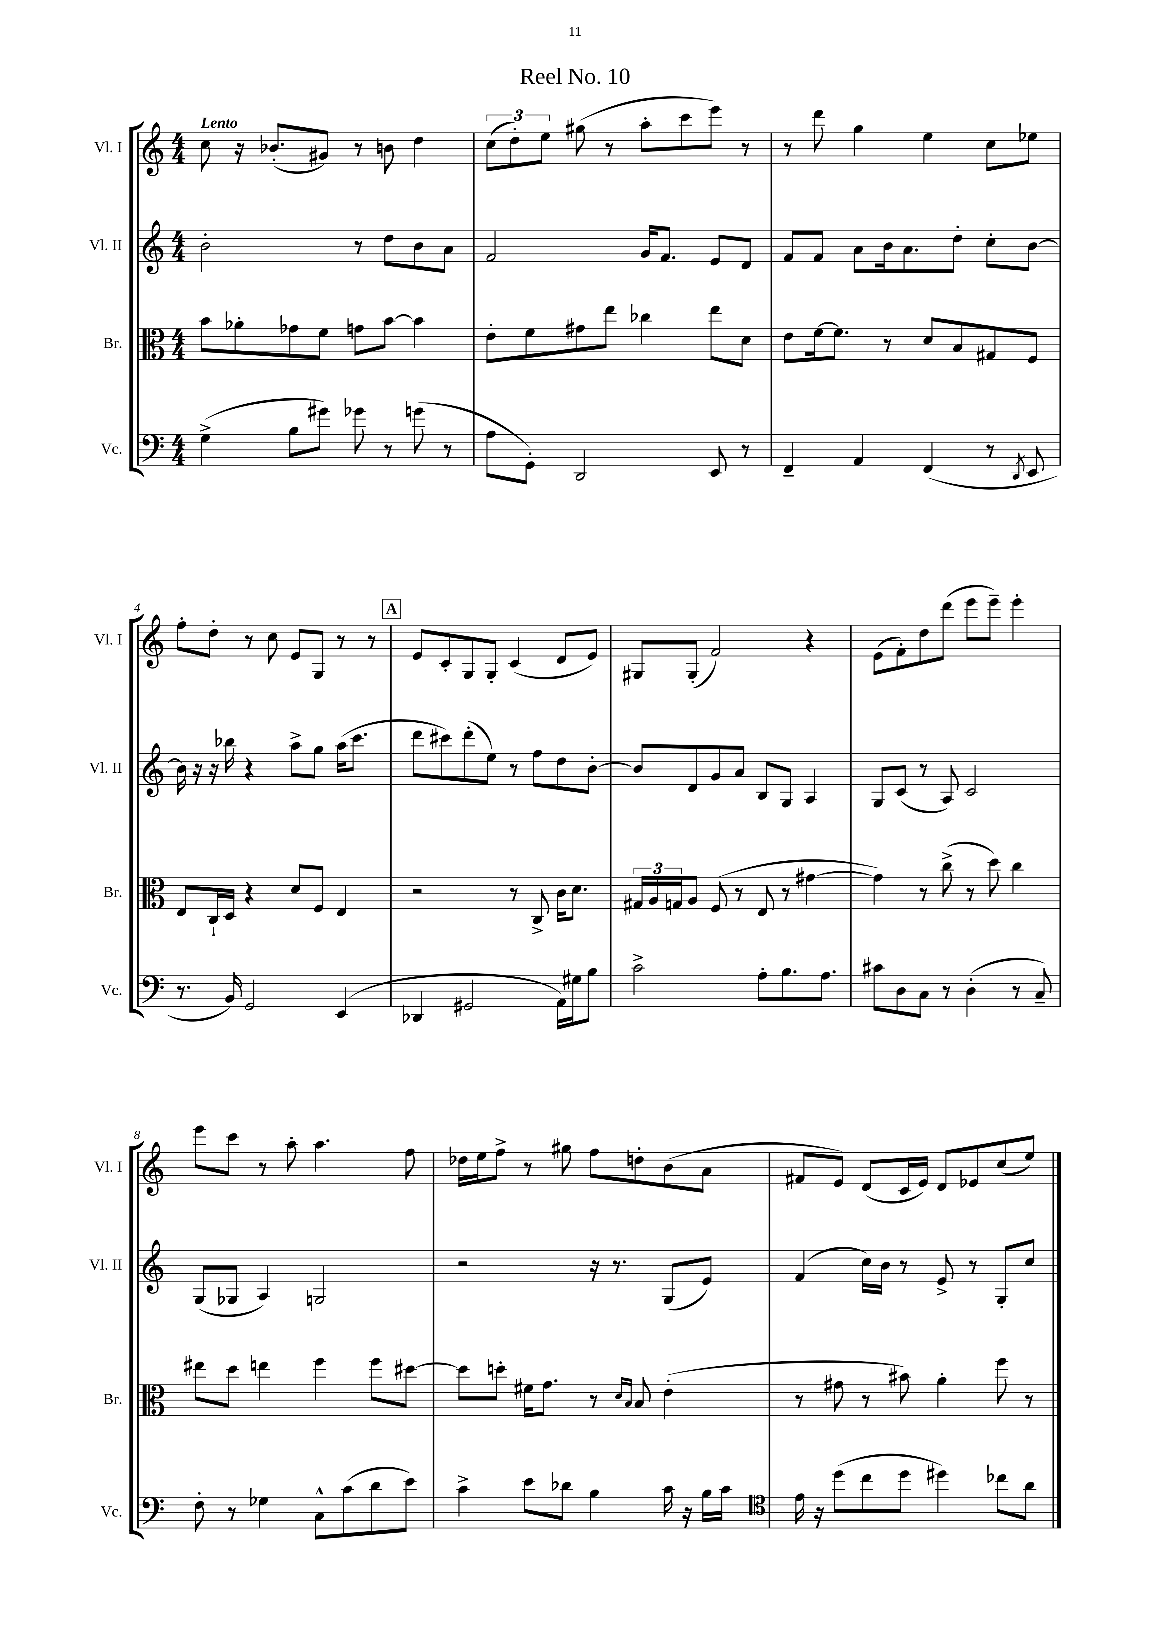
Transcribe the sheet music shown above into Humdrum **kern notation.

**kern	**kern	**kern	**kern
*staff4	*staff3	*staff2	*staff1
*clefF4	*clefC3	*clefG2	*clefG2
*k[]	*k[]	*k[]	*k[]
*M4/4	*M4/4	*M4/4	*M4/4
(4G^	8b	2b'	8cc
.	8a-'	.	16r
.	.	.	(8.b-'
8B	8g-	.	.
8g#)	8f	.	8g#)
8g-	8g	8r	8r
8r	[8b	8dd	8b
(8g	4b]	8b	4dd
8r	.	8a	.
=	=	=	=
8A	8e'	2f	(12cc
.	.	.	12dd')
8GG')	8f	.	.
.	.	.	12ee
2DD	8g#	.	(8gg#
.	8ee	.	8r
.	4cc-	16g	8aa'
.	.	8.f	.
.	.	.	8ccc
8EE	8ee	8e	8eee)
8r	8d	8d	8r
=	=	=	=
4FF~	8e	8f	8r
.	[16f	8f	8ddd
.	8.f]	.	.
4AA	.	8a	4gg
.	8r	16b	.
.	.	8.a	.
(4FF	8d	.	4ee
.	8B	8dd'	.
8r	8G#	8cc'	8cc
8qDD	.	.	.
8EE	8F	[8b	8ee-
=	=	=	=
8.r	8E	16b]	8ff'
.	.	16r	.
.	16C`	16r	8dd'
16BB)	16D	16bb-	.
2GG	4r	4r	8r
.	.	.	8cc
.	8d	8aa^	8e
.	8F	8gg	8G
(4EE	4E	(16aa	8r
.	.	8.ccc	.
.	.	.	8r
=	=	=	=
4DD-	2r	8ddd	8e
.	.	8ccc#)	8c'
2GG#	.	(8ddd'	8G
.	.	8ee)	8G'
.	8r	8r	(4c
.	8C^	8ff	.
16AA)	16c	8dd	8d
16G#	8.d	.	.
8B	.	[8b'	8e)
=	=	=	=
2c^	24G#	8b]	8G#
.	24A	.	.
.	24G	.	.
.	8A	8d	(8G#'
.	(8F	8g	2f)
.	8r	8a	.
8A'	8E	8B	.
8.B	8r	8G	.
.	[4g#	4A	4r
8.A	.	.	.
=	=	=	=
8c#	4g#])	8G	(8e
8D	.	(8c	8f')
8C	8r	8r	8dd
8r	(8cc^	8A)	(8ddd
(4D'	8r	2c	8eee
.	8dd)	.	8eee~)
8r	4cc	.	4eee'
8C~)	.	.	.
=	=	=	=
8F'	8ee#	(8G	8eee
8r	8dd	8G-	8ccc
4G-	4ee	4A)	8r
.	.	.	8aa'
8C^^	4ff	2G	4.aa
(8c	.	.	.
8d	8ff	.	.
8e)	[8dd#	.	8ff
=	=	=	=
4c^	8dd#]	2r	16dd-
.	.	.	16ee
.	8dd'	.	8ff^
8e	16f#	.	8r
.	8.g	.	.
8d-	.	.	8gg#
4B	8r	16r	8ff
.	.	8.r	.
.	16qqd	.	.
.	16qqB	.	.
.	8B	.	8dd'
16c	(4e'	(8G	(8b
16r	.	.	.
16B	.	8e)	8a
16c	.	.	.
=	=	=	=
*clefC4	*	*	*
16e	8r	(4f	8f#
16r	.	.	.
(8dd	8g#	.	8e)
8cc	8r	16cc)	(8d
.	.	16b	.
8dd	8b#)	8r	16c
.	.	.	16e)
4dd#)	4a'	8e^	8d
.	.	8r	8e-
8cc-	8ff	8G'	(8cc
8a	8r	8cc	8ee)
==	==	==	==
*-	*-	*-	*-
